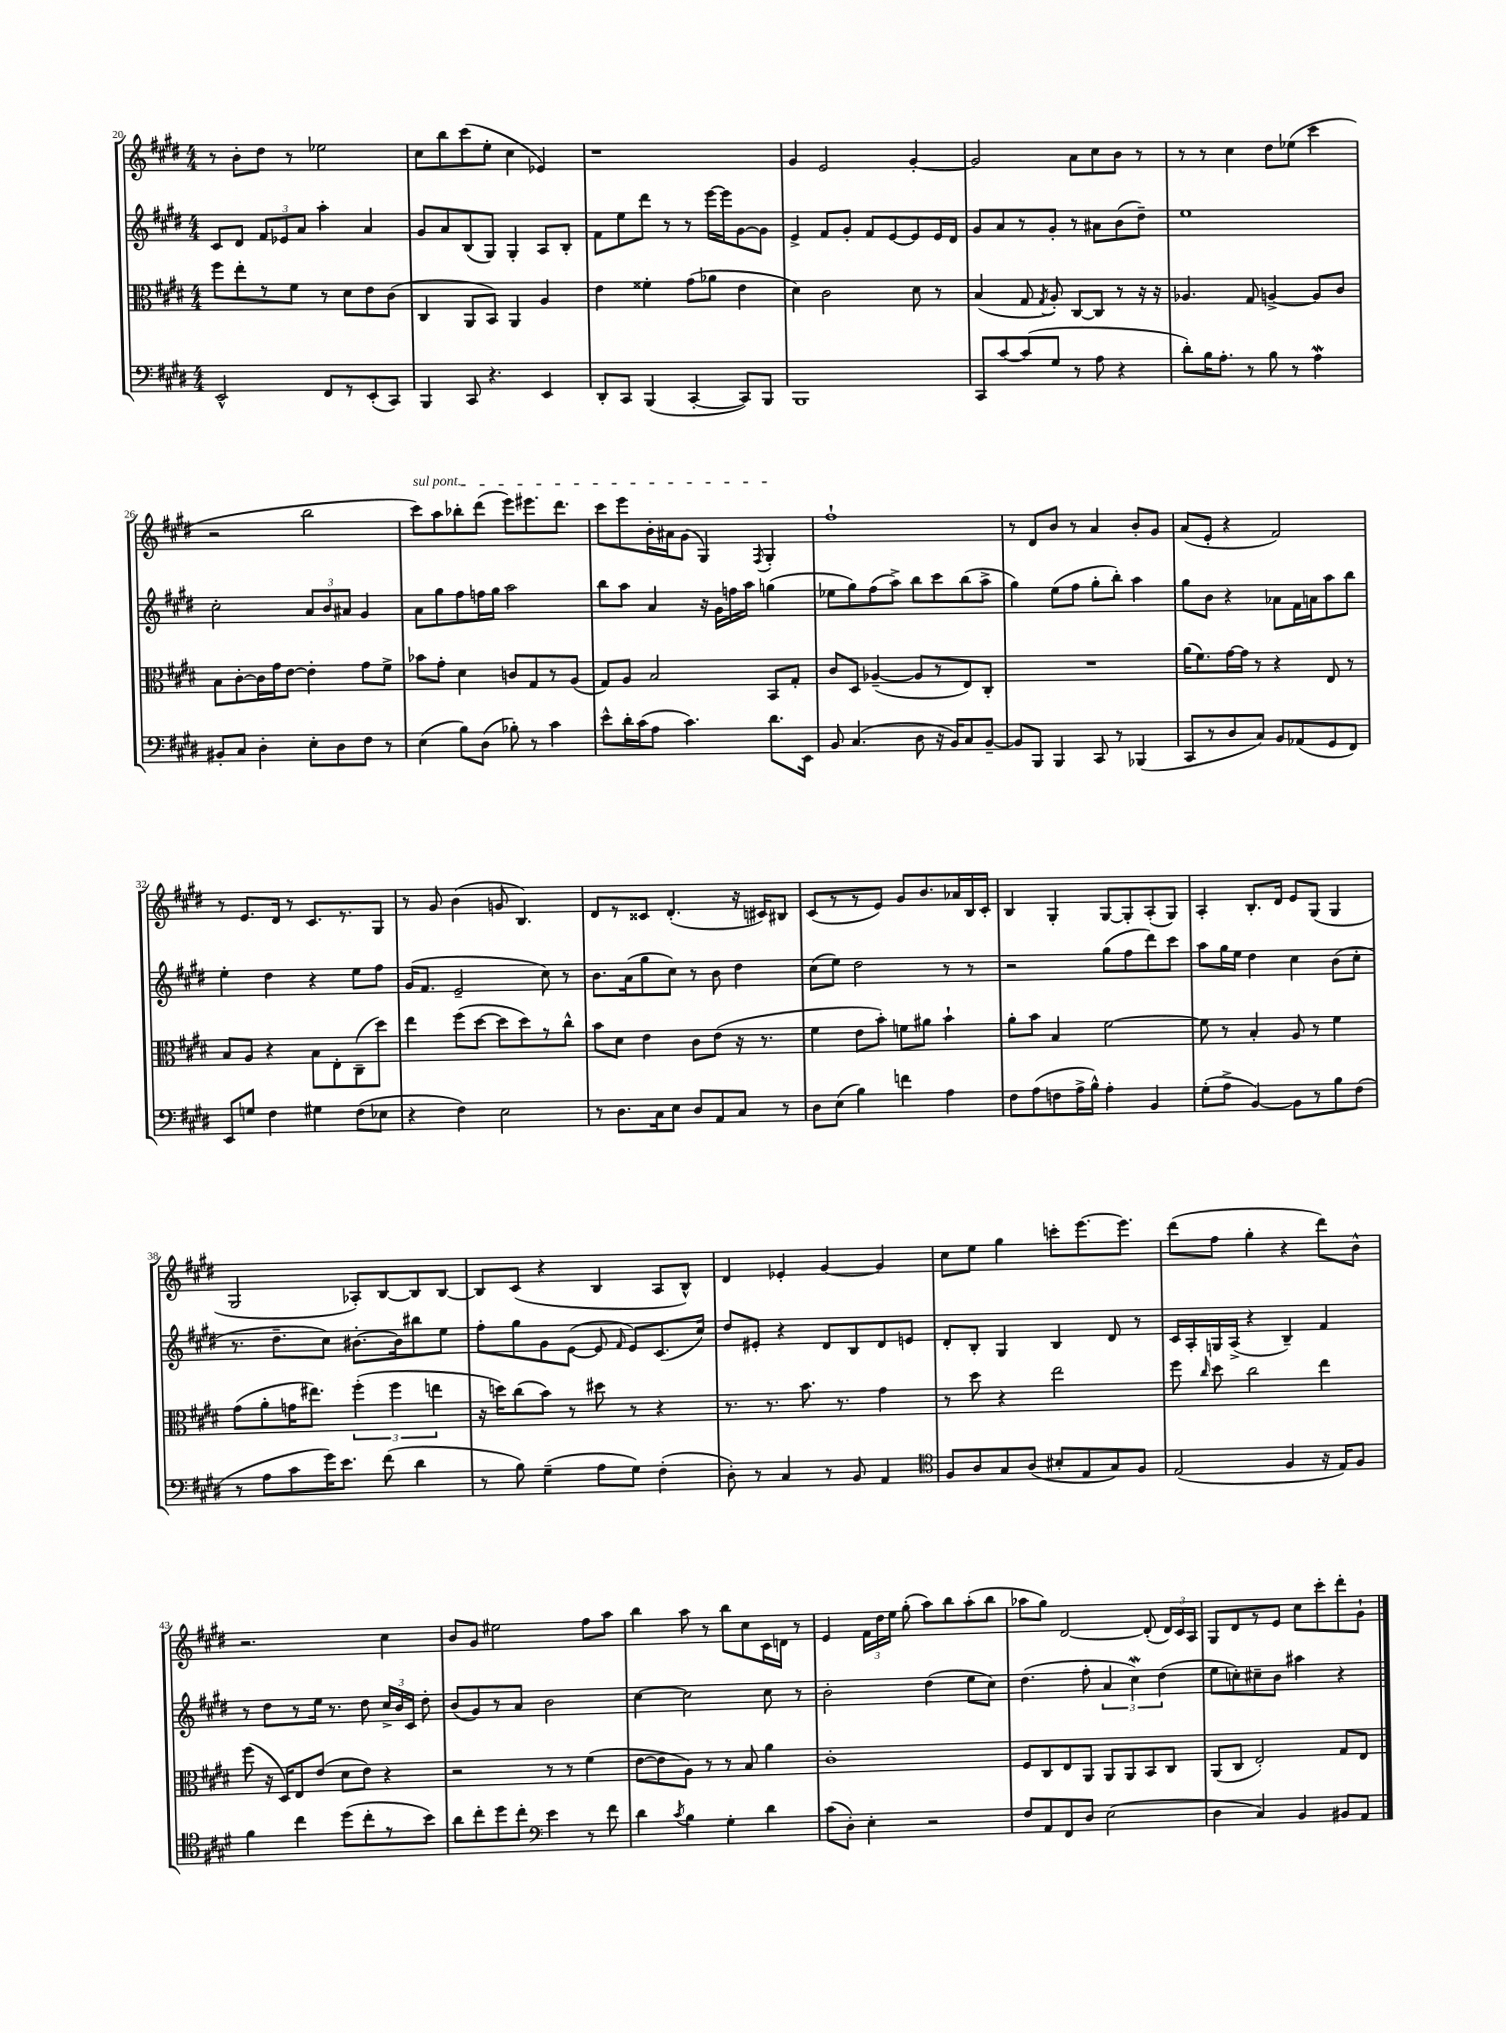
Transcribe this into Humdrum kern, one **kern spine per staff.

**kern	**kern	**kern	**kern
*part4	*part3	*part2	*part1
*staff4	*staff3	*staff2	*staff1
*clefF4	*clefC3	*clefG2	*clefG2
*k[f#c#g#d#]	*k[f#c#g#d#]	*k[f#c#g#d#]	*k[f#c#g#d#]
*M4/4	*M4/4	*M4/4	*M4/4
=20	=20	=20	=20
2EE^^/	8ff#\L	8c#/L	8r
.	8ee'\	8d#/J	8b'\L
.	8r	12f#/L	8dd#\J
.	.	12e-X/	.
.	8f#\J	.	8r
.	.	12a/J	.
8FF#/L	8r	4aa'\	2ee-X\
8r	8d#\L	.	.
(8EE'/	8e\	4a/	.
8CC#/J)	(8c#\J	.	.
=21	=21	=21	=21
4BBB/	4C#/	8g#/L	8cc#\L
.	.	8a/	8bb\
8CC#/	8AA/L	(8B/	(8ccc#\
4.r	8BB/J)	8G#/J)	8ee'\J
.	4AA/	4G#'/	4cc#\
4EE/	4A/	8A/L	4e-X/)
.	.	8B'/J	.
=22	=22	=22	=22
8DD#'/L	4e\	8f#\L	1r
8CC#/J	.	8ee\	.
(4BBB/	4f##X'\	8ddd#\J	.
.	.	8r	.
[4CC#'/	(8g#\L	8r	.
.	8a-X\J	[16eee\LL	.
.	.	16eee\J]	.
8CC#/L])	4e\	[8g#\	.
8BBB/J	.	8g#\J]	.
=23	=23	=23	=23
1BBB	4d#\)	4e^/	4g#/
.	2c#\	8f#/L	2e/
.	.	8g#'/J	.
.	.	8f#/L	.
.	.	[8e/	.
.	8d#\	8e/]	[4g#'/
.	8r	16e/L	.
.	.	16d#/JJ	.
=24	=24	=24	=24
8CC#/L	(4B/	8g#/L	2g#/]
[8c#/	.	8a/	.
(8c#/]	8G#/	8r	.
.	8qG#/	.	.
8G#/J	8A'/)	8g#'/J	.
8r	[8C#/L	8r	8a\L
8A\	8C#/J]	8a#X\L	8cc#\
4r	8r	(8b\	8b\J
.	16r	8dd#~\J)	8r
.	16r	.	.
=25	=25	=25	=25
8d#'\L)	4.A-X/	1ee	8r
16B\K	.	.	8r
8.A'\J	.	.	.
.	.	.	4cc#\
8r	8G#/	.	.
8B\	[4An^/	.	8dd#\L
8r	.	.	(8ee-X\J
4Aw\	8A/L]	.	4ccc#\
.	8c#/J	.	.
!!LO:LB:g=z
=26	=26	=26	=26
8BB#X'/L	8B\L	2cc#'\	2r
8C#/J	[8c#'\	.	.
4D#'\	16c#\L]	.	.
.	16g#\J	.	.
.	[8e\J	.	.
8E'\L	4e'\]	12a/L	2bb\
.	.	12b/	.
8D#\	.	.	.
.	.	12a#X/J	.
8F#\J	8g#\L	4g#/	.
8r	8f#^\J	.	.
=27	=27	=27	=27
!	!	!	!LO:TX:a:i:t=sul pont.
(4E\	8b-X\L	8a\L	8ccc#\L)
.	8g#'\J	8gg#\	8aa\
8B\L)	4d#\	8ff#\	8bb-X'\
(8D#\J	.	16ffn\L	(8ddd#\J
.	.	16gg#\JJ	.
8B-X'\)	8cn/L	2aa\	8eee\L)
8r	8G#/	.	8.eee#X\
4c#\	8r	.	.
.	.	.	8.ddd#\J
.	(8A/J	.	.
=28	=28	=28	=28
8e^^\L	8G#/L)	8bb\L	8ccc#\L
16d#'\L	8A/J	8aa\J	8eee\
(16c#\J	.	.	.
8A\J	2B/	4a/	16b'\L
.	.	.	16a#X\J
4.c#\)	.	.	(8g#\J
.	.	16r	4G#/)
.	.	16g#\LL	.
.	.	16ffn\	.
.	.	16aa\JJ	.
.	.	.	8qF#/
8.d#\L	8BB/L	(4ggn\	4G#'/
.	8G#'/J	.	.
16EE\Jk	.	.	.
=29	=29	=29	=29
8BB/	8c#/L	8ee-X\L	1ff#`
(4.C#/	8D#/J	8gg#\)	.
.	([4A-X~/	(8ff#\	.
.	.	8aa^\J)	.
8D#\	8A-/L]	8bb\L	.
16r	8r	8ccc#\	.
16BB/KL)	.	.	.
8C#/	8E/)	(8bb\	.
[8BB~/J	8C#'/J	8aa^\J	.
=30	=30	=30	=30
8BB/L]	1r	4gg#\)	8r
8BBB/J	.	.	8d#/L
4BBB/	.	(8ee\L	8b/J
.	.	8ff#\J	8r
8CC#/	.	8gg#'\L	4a/
8r	.	8bb'\J)	.
(4BBB-X/	.	4aa\	8b'/L
.	.	.	8g#/J
=31	=31	=31	=31
8CC#/L	(16a\KL	8gg#\L	(8a/L
.	8.f#\)	.	.
8r	.	8b\J	8e'/J
8D#/	[16g#\L	4r	4r
.	16g#\JJ]	.	.
8C#/J)	8r	.	.
8BB/L	4r	8a-X\L	2f#/)
(8AA-X/	.	16f#\L	.
.	.	16an\J	.
8GG#/	8E/	8aa\	.
8FF#/J)	8r	8bb\J	.
!!LO:LB:g=z
=32	=32	=32	=32
8EE/L	8B/L	4ee'\	8r
8Gn/J	8A/J	.	8.e/L
4F#\	4r	4dd#\	.
.	.	.	16d#/Jk
.	.	.	8r
4G#X\	8B\L	4r	8.c#/L
.	8E'\	.	.
.	.	.	8.r
(8F#\L	(8C#~\	8ee\L	.
8E-X\J	8dd#\J)	8ff#\J	8G#/J
=33	=33	=33	=33
4r	4ee\	(16g#/KL	8r
.	.	8.f#/J	.
.	.	.	8g#/
4F#\)	(8ff#\L	2e~/	(4b\
.	[8dd#\J	.	.
2E\	8dd#\L]	.	8gn/
.	8dd#\)	.	4.B/)
.	8r	8cc#\)	.
.	8cc#^^\J	8r	.
=34	=34	=34	=34
8r	8b\L	8.b\L	8d#/L
8.D#\L	8d#\J	.	8r
.	.	(16a\k	.
.	4e\	8gg#\	8c##X/J
16C#\k	.	.	.
8E\J	.	8cc#\J)	(4.d#'/
8D#/L	8c#\L	8r	.
8AA/	(8e\J	8b\	.
8C#/J	16r	4dd#\	16r
.	8.r	.	16c#X/KL)
8r	.	.	8B#X/J
=35	=35	=35	=35
8D#\L	4f#\	(8cc#\L	(8c#/L
(8E\J	.	8ee\J)	8r
4B\)	8e\L	2dd#\	8r
.	8b'\J)	.	8e/J)
4fn\	8fn\L	.	8g#/L
.	8a#X\J	.	8.b/
4A\	4b`\	8r	.
.	.	.	16a-X/L
.	.	8r	16B/
.	.	.	16c#'/JJ
=36	=36	=36	=36
8F#\L	8a'\L	2r	4B/
(8A\	8b\J	.	.
8Fn\	4B/	.	4G#'/
16A^\L	.	.	.
16B^^\JJ)	.	.	.
4A'\	[2f#\	(8gg#\L	[8G#/L
.	.	8ff#\	8G#'/]
4BB/	.	8ddd#\)	(8A'/
.	.	8ccc#\J	8G#/J)
=37	=37	=37	=37
(8G#'\L	8f#\]	8aa\L	4A'/
8A^\J	8r	16gg#\L	.
.	.	16ee\JJ	.
[4BB/)	4B'/	4dd#\	8.B'/L
.	.	.	16d#/Jk
8BB\L]	8A/	4cc#\	8e/L
8r	8r	.	(8G#/J
8B\	4f#\	(8b\L	4G#/
(8F#\J	.	8cc#'\J	.
!!LO:LB:g=z
=38	=38	=38	=38
8r	(8g#\L	8.r	2G#/
8A\L	8a'\	.	.
.	.	8.dd#~\L	.
8c#\	16gn\K	.	.
.	8.ee#X\J)	.	.
16g#\K)	.	8cc#\J)	.
8.e\J	.	.	.
.	(6ff#'\	[8.b#X'\L	8A-X'/L)
(8f#\	.	.	[8B/
.	6ff#\	.	.
.	.	16b#\k]	.
4d#\	.	8bb#X\	8B/]
.	6een\	.	.
.	.	8ee\J	[8B/J
=39	=39	=39	=39
8r	16r	8ff#'\L	8B/L]
.	16ddn\KL)	.	.
8B\)	(8cc#\	8gg#\	(8c#/J
(4G#~\	8b\J)	8g#\	4r
.	8r	([8e\J	.
8A\L	8dd#X\	8e/]	4B/
.	.	16qqf#/	.
8G#\J)	8r	8e/L)	.
(4F#'\	4r	(8.c#/	8A/L
.	.	.	8B^^/J)
.	.	16cc#/Jk)	.
=40	=40	=40	=40
8D#'\)	8.r	8dd#/L	4d#/
8r	.	8e#X'/J	.
.	8.r	.	.
4C#/	.	4r	4e-X'/
.	8.b\	.	.
8r	.	8d#/L	[4g#/
.	8.r	.	.
8BB/	.	8B/	.
4AA/	4g#\	8d#/	4g#/]
.	.	8en/J	.
=41	=41	=41	=41
*clefC4	*	*	*
8F#/L	8r	8d#'/L	8cc#\L
8A/	8dd#\	8B'/J	8ee\J
8G#/	4r	4G#/	4gg#\
(8A/J	.	.	.
8B#X'/L	2ee\	4B/	8cccn'\L
8E/	.	.	[8.eee\
8G#/)	.	8d#/	.
.	.	.	8.eee\J]
8F#/J	.	8r	.
=42	=42	=42	=42
(2E/	8ff#\	16c#/LL	(8ddd#\L
.	.	16A'/	.
.	16qqcc#/	.	.
.	8dd#\	16Gn/	8ff#\J
.	.	(16A^/JJ	.
.	2cc#\	4r	4gg#'\
4F#/	.	4B~/)	4r
16r	4ee\	4f#/	8ddd#\L)
16E/KL)	.	.	.
8F#/J	.	.	8b^^\J
!!LO:LB:g=z
=43	=43	=43	=43
4f#\	(8ff#\	8r	2.r
.	16r	8dd#\L	.
.	16D#/KL)	.	.
4cc#\	8E/	8r	.
.	(8e/J	16ee\Jk	.
.	.	8.r	.
(8dd#\L	8d#\L	.	.
8cc#'\	8e\J)	8dd#\	.
8r	4r	24cc#^/LL	4cc#\
.	.	24b/	.
.	.	24c#/JJ	.
8b\J)	.	8dd#'\	.
=44	=44	=44	=44
8a\L	2r	(8b/L	8b/L
8cc#'\	.	8g#/)	8g#/J
8dd#\	.	8r	2ee#X\
8cc#'\J	.	8a/J	.
*clefF4	*	*	*
4e\	8r	2b\	.
.	8r	.	.
8r	(4f#\	.	8ff#\L
8f#\	.	.	8aa\J
=45	=45	=45	=45
4d#\	[8e\L	[4cc#\	4bb\
.	8e\]	.	.
8qc#/	.	.	.
4B\	8A\J)	2cc#\]	8aa\
.	8r	.	8r
4G#'\	8r	.	8bb\L
.	8B/	.	8cc#\
4d#\	4a\	8cc#\	16c#\L
.	.	.	16dn\JJ
.	.	8r	8r
=46	=46	=46	=46
(8c#\L	1c#'	2b'\	4e/
8D#'\J)	.	.	.
4E'\	.	.	24f#\LL
.	.	.	24dd#\
.	.	.	24ee\JJ
.	.	.	(8gg#'\
2r	.	(4dd#\	8aa\L)
.	.	.	8bb\
.	.	8ee\L	(8aa'\
.	.	8cc#\J)	8bb\J
=47	=47	=47	=47
8F#/L	8F#/L	(4.dd#\	8aa-X\L
8AA/	8C#/	.	8gg#\J)
8FF#/	8E/	.	[2d#/
8D#/J	8AA/J	8ff#'\	.
(2E\	8AA/L	6a/	.
.	8AA/	.	.
.	.	6cc#W\)	.
.	8BB/	.	(8d#'/]
.	.	(6dd#\	.
.	8C#/J	.	24d#/LL)
.	.	.	24c#/
.	.	.	24A/JJ
=48	=48	=48	=48
4D#\	(8AA/L	8ee\L	8G#/L
.	8C#/J	8ccn'\)	8d#/
4C#/)	2E'/)	8cc#X~\	8r
.	.	8b\J	8e/J
4BB/	.	4aa#X\	8cc#\L
.	.	.	8ccc#'\
8BB#X/L	8G#/L	4r	8ddd#'\
8AA/J	8E/J	.	8g#`\J
==	==	==	==
*-	*-	*-	*-
